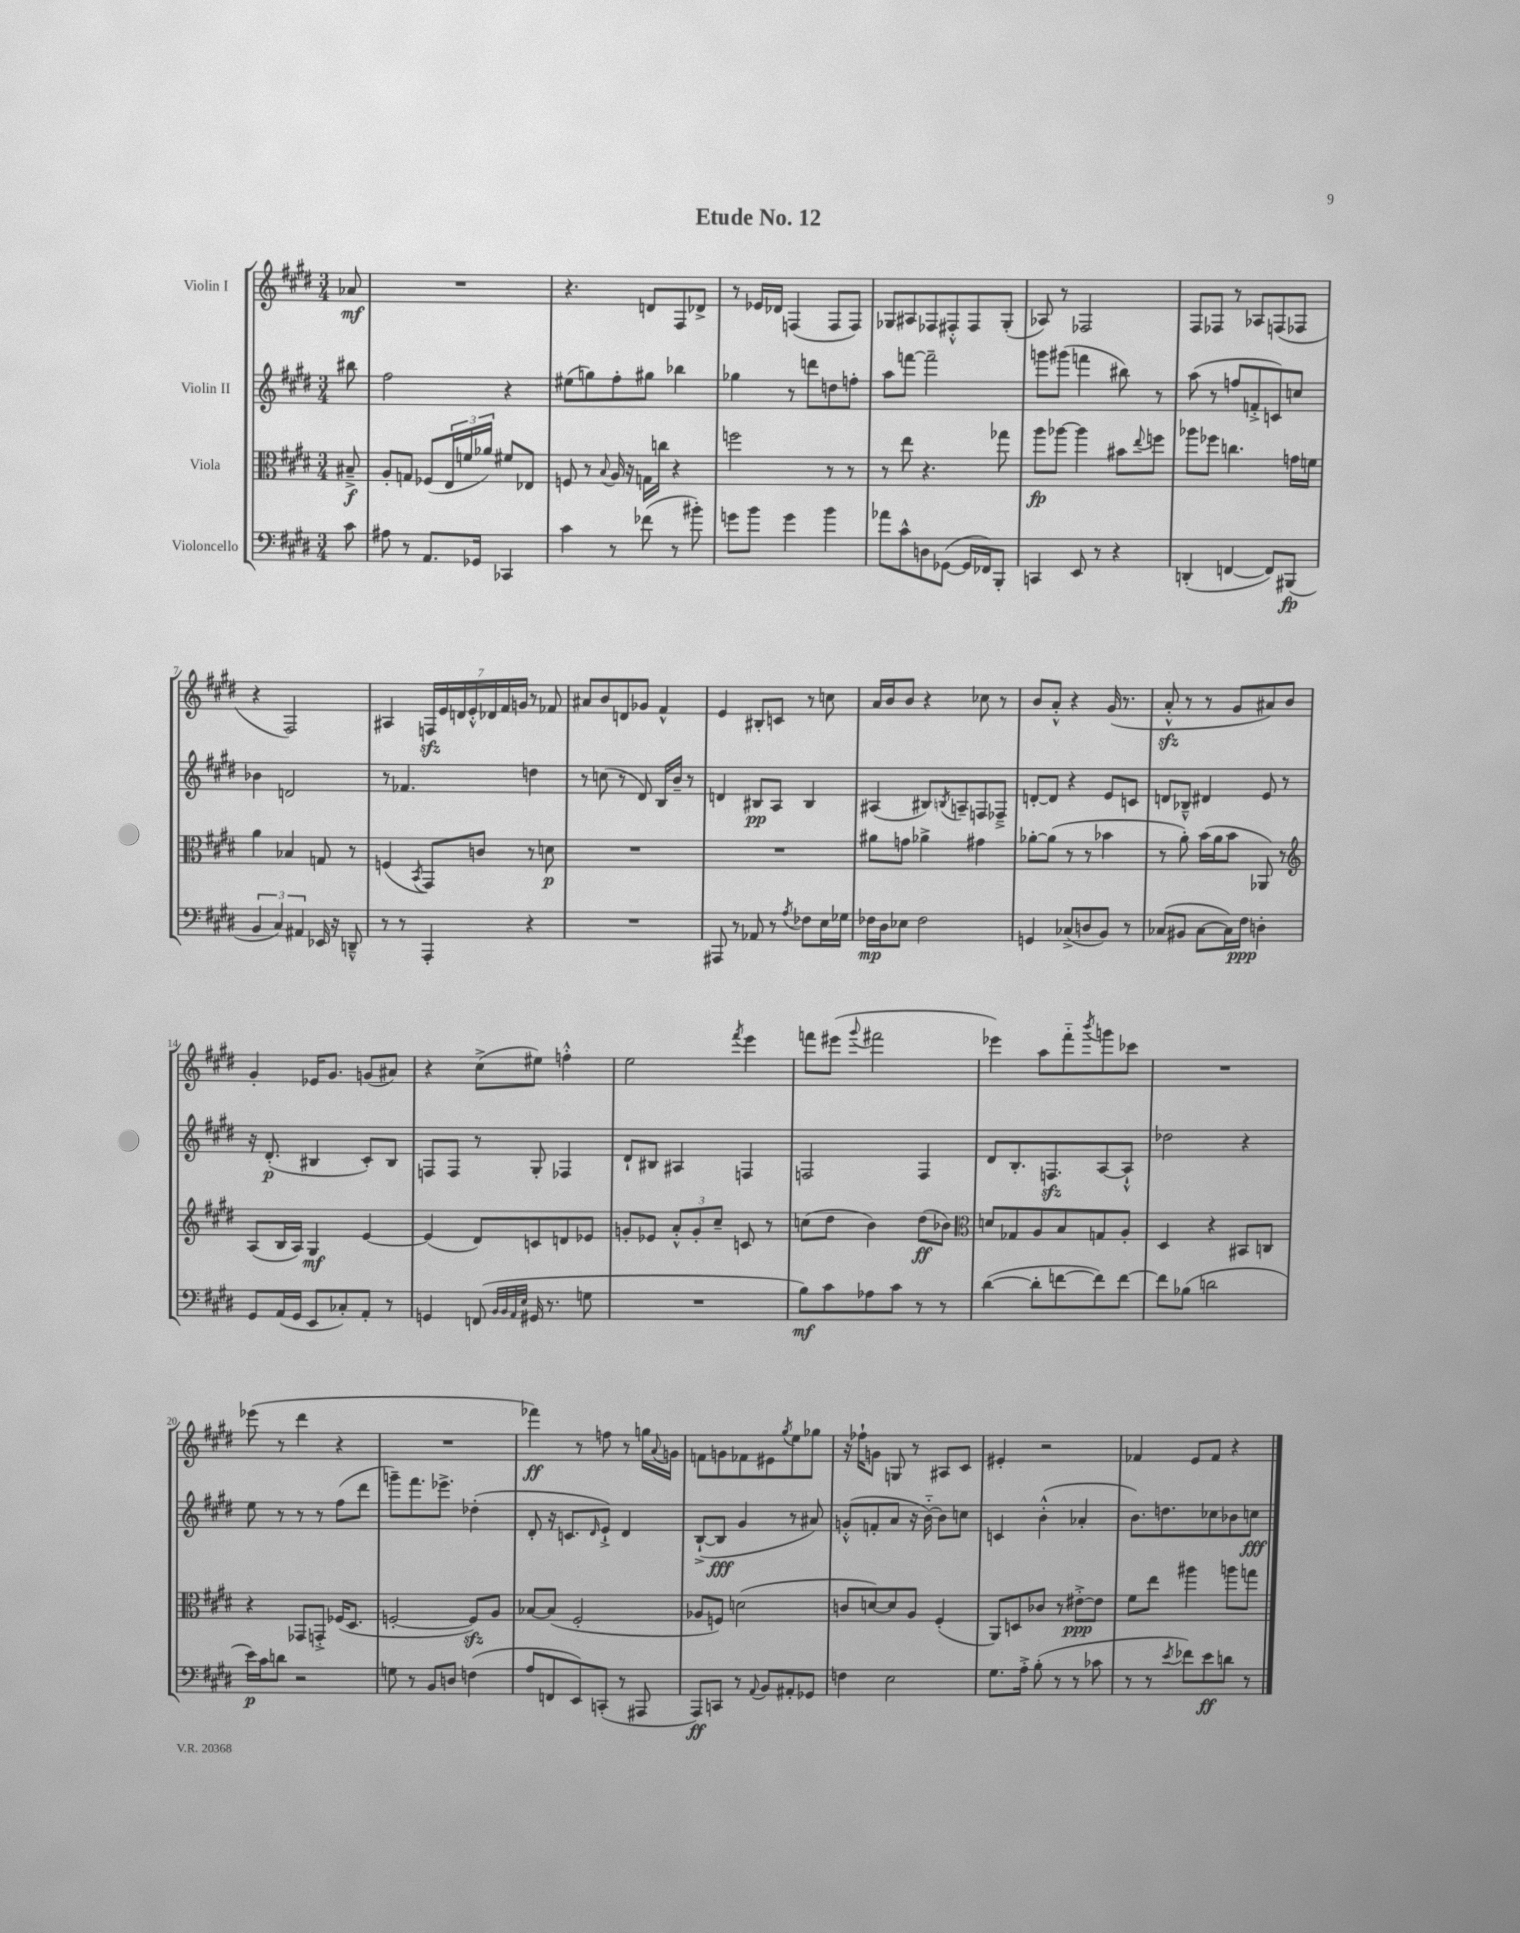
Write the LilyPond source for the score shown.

\header { title = "Etude No. 12" }
<<
\new StaffGroup <<
\new Staff = "s0" \with { instrumentName = "Violin I" } {
    \clef treble \key e \major \numericTimeSignature \time 3/4 \partial 8
    aes'8\mf |
    R2. |
    r4. d'8 fis8 des'8-> |
    r8 ees'16 des'16 f4( f8 f8) |
    ges8 ais8 fes8 fis8-.-^ fis8 ges8-.( |
    aes8) r8 fes2 |
    fis8 fes8 r8 aes8 f8( fes8 |
    r4 fis2) |
    ais4 \tuplet 7/4 { f16\sfz e'16 d'16 e'16-.-^ des'16 fis'16 g'16 } r8 fes'8 |
    ais'8 b'8 d'8 ges'8 fis'4-^ |
    e'4 bis8-. c'8 r8 c''8 |
    a'16 b'16 b'8 r4 ces''8 r8 |
    b'8 a'8-.-^ r4 gis'16( r8. |
    a'8-.-^\sfz r8 r8 gis'8 ais'8) b'8 |
    gis'4-. ees'16 gis'8. g'8( ais'8) |
    r4 cis''8->( eis''8) f''4-.-^ |
    e''2 \acciaccatura { fis'''8 } e'''4 |
    f'''8 eis'''8( \appoggiatura { gis'''8 } fis'''2 |
    ees'''4) a''8 fis'''8-_ \acciaccatura { b'''8 } g'''8 ces'''8 |
    R2. |
    ees'''8( r8 dis'''4 r4 |
    R2. |
    fes'''4\ff) r8 f''8 r8 g''16 \appoggiatura { a'8 } g'16 |
    f'8 g'8 fes'8 eis'8 \acciaccatura { gis''8 } e''8 ges''8 |
    r16 fes''16-! g'8 g8 r8 ais8 cis'8 |
    eis'4-. r2 |
    fes'4 e'8 fes'8 r4 \bar "|." |
}
\new Staff = "s1" \with { instrumentName = "Violin II" } {
    \clef treble \key e \major \numericTimeSignature \time 3/4 \partial 8
    bis''8 |
    fis''2 r4 |
    eis''8( g''8) fis''8-. gis''8 bes''4 |
    ges''4 r8 d'''8 d''8 f''8-. |
    a''8 f'''8~ f'''2-- |
    g'''8 gis'''8( f'''4 bis''8) r8 |
    a''8( r8 f''8 f'8-.-> c'8) c''8 |
    bes'4 d'2 |
    r8 fes'4. d''4 |
    r8 c''8( r8 dis'8) b16 b'16-- r8 |
    d'4 bis8\pp a8 bis4 |
    ais4( bis8) \acciaccatura { b8 } a8-- f8 fes8---> |
    d'8~-. d'8 r4 e'8 c'8 |
    d'8 bes8---^ dis'4 e'8 r8 |
    r16 dis'8.-.\p( bis4 cis'8-.) bis8 |
    f8 f8 r8 gis8-. fes4 |
    dis'8-! bis8 ais4 f4 |
    f2 f4 |
    dis'8 b8.-. f8.\sfz a8~ a8-!-^ |
    des''2 r4 |
    e''8 r8 r8 r8 fis''8( dis'''8 |
    g'''8--) fis'''8. ees'''8.-> des''4-.( |
    dis'8-. r16 c'8. \grace { dis'16 } e'8-!->) dis'4 |
    b8~-!->( b8\fff gis'4 r8 ais'8) |
    g'8-.-^( f'8-. a'8 r16 b'16~-_) b'8 c''8 |
    c'4 b'4-.-^( aes'4-. |
    b'8.) d''8. ces''8 bes'8 c''8\fff \bar "|." |
}
\new Staff = "s2" \with { instrumentName = "Viola" } {
    \clef alto \key e \major \numericTimeSignature \time 3/4 \partial 8
    bis8--->\f |
    a8-. g8 fes8( \tuplet 3/2 { e16 f'16 aes'16) } fis'8 ees8 |
    f8 r8 \appoggiatura { b8 } a16 r16 g16 c''16 r4 |
    f''2 r8 r8 |
    r8 e''8 r4. ges''8 |
    a''8\fp aes''8~ aes''4 bis'8 \appoggiatura { e''8 } f''8 |
    aes''8 fes''8 c''4. g'16 f'16 |
    a'4 bes4 g8 r8 |
    f4( \acciaccatura { b,8 } gis,8) c'8 r8 d'8\p |
    R2. |
    R2. |
    ais'8 g'8 aes'4-> gis'4 |
    aes'8~-. aes'8( r8 r8 bes'4 |
    r8 a'8-.) b'16( a'16 b'8 aes,8) r8 |
    \clef treble a8( b16 a16) gis4\mf e'4~ |
    e'4( dis'8) c'8 d'8 ees'8 |
    g'8-. ees'8 \tuplet 3/2 { a'8-.-^ g'8-. cis''8-- } c'8 r8 |
    c''8( dis''8 b'4) dis''8\ff( bes'8) |
    \clef alto d'8 ges8 a8 b8 g8 a8-. |
    dis4 r4 bis,8 c8 |
    r4 ges,8 g,8-.-> fes16( dis8. |
    f2~-. f8\sfz) a8 |
    bes8~ bes8( fis2-. |
    aes8 f8) d'2( |
    c'8 d'8~) d'8 a8 fis4-.( |
    a,8) d8 ces'8 r8 eis'8~-.->\ppp eis'8 |
    fis'8 e''8 ais''4 a''8 g''8 \bar "|." |
}
\new Staff = "s3" \with { instrumentName = "Violoncello" } {
    \clef bass \key e \major \numericTimeSignature \time 3/4 \partial 8
    cis'8 |
    ais8 r8 a,8. ges,16 ces,4 |
    cis'4 r8 fes'8( r8 bis'8-.) |
    g'8 b'8 g'4 b'4 |
    aes'8 cis'8-^ d8 ges,8~( ges,16 fes,16) b,,8-. |
    c,4 e,8 r8 r4 |
    d,4-.( f,4~ f,8) bis,,8\fp( |
    \tuplet 3/2 { b,4 cis4) ais,4 } ees,16 r16 d,8---^ |
    r8 r8 a,,4-. r4 |
    R2. |
    ais,,8 r8 aes,8 r8 \acciaccatura { a8 } fes8 e16 ges16 |
    fes16\mp dis16 ees8 fes2 |
    g,4 ces8->( d8 b,8) r8 |
    ces8( bis,8 ces8~ ces16) fis16\ppp d4-. |
    gis,8 a,16( gis,16 e,8 ces8-.) a,8-. r8 |
    g,4 f,8( \grace { b,32 b,32 a,32 e32 } gis,16 r8. g8 |
    R2. |
    b8\mf) cis'8 aes8 cis'8 r8 r8 |
    dis'4~( dis'8-. f'8~ f'8) f'8~ |
    f'8 bes8( d'2 |
    e'16\p) cis'16 d'8 r2 |
    g8 r8 b,8 d8 f4( |
    a8 f,8 e,8) c,8-.( r8 ais,,8 |
    a,,8\ff) c,8 r8 \appoggiatura { a,8 } b,8 ais,8-. ges,8 |
    f4 e2 |
    gis8. a16-.-> b8-.( r8 r8 ces'8 |
    r8 r8 \acciaccatura { e'8 } fes'8) e'8\ff d'8 r8 \bar "|." |
}
>>
>>
